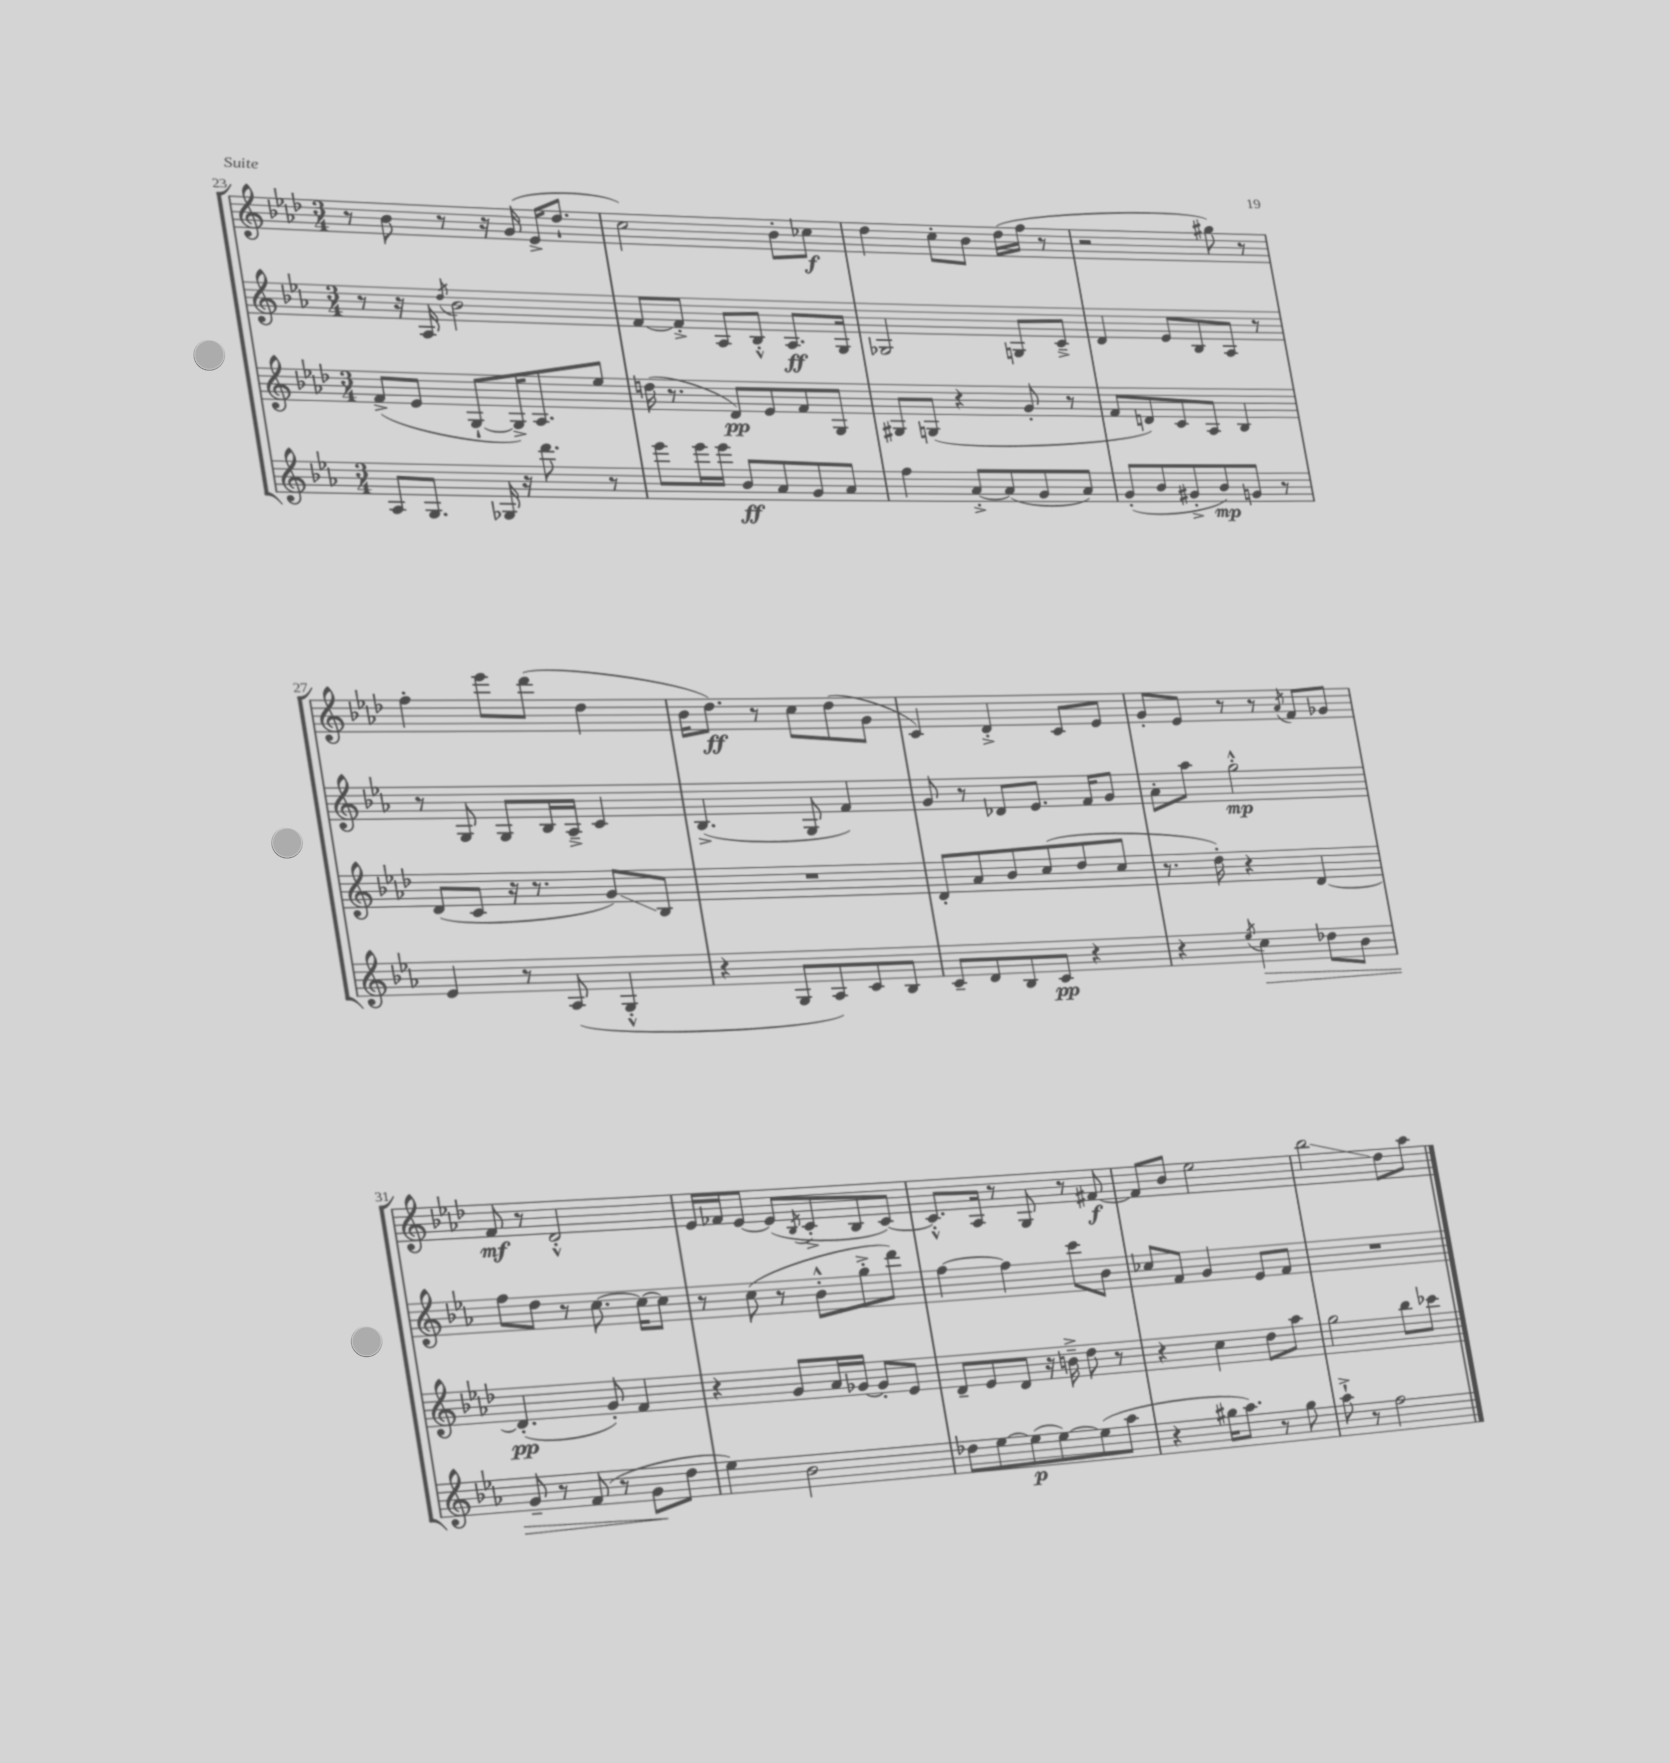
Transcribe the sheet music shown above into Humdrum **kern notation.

**kern	**kern	**kern	**kern
*staff4	*staff3	*staff2	*staff1
*clefG2	*clefG2	*clefG2	*clefG2
*k[b-e-a-]	*k[b-e-a-d-]	*k[b-e-a-]	*k[b-e-a-d-]
*M3/4	*M3/4	*M3/4	*M3/4
8A-	(8f^	8r	8r
8.G	8e-	16r	8b-
.	.	16A-	.
.	.	8qdd	.
.	[8G`	2b-	8r
16G-	.	.	.
16r	16G^])	.	16r
8.ddd	8.A-	.	(16g
.	.	.	16e-^
.	.	.	8.dd-`
8r	8ee-	.	.
=	=	=	=
8eee-	(16dd	[8f	2cc)
.	8.r	.	.
16eee-	.	8f'^]	.
16eee-	.	.	.
8b-	8d-)	8A-	.
8a-	8e-	8B-'^^	.
8g	8f	8.A-	8b-'
8a-	8G	.	8cc-
.	.	16G	.
=	=	=	=
4ff	8G#	2G-	4dd-
.	(8G	.	.
[8a-'^	4r	.	8cc'
(8a-]	.	.	8b-
8g	8g'	8G	(16dd-
.	.	.	16ff
8a-)	8r	8c~^	8r
=	=	=	=
(8g'	8f	4d	2r
8b-	8d)	.	.
8g#'^	8c	8e-	.
8b-)	8A-	8B-	.
8g	4B-	8A-	8gg#)
8r	.	8r	8r
=	=	=	=
4e-	(8d-	8r	4ff'
.	8c	8G	.
8r	16r	8G	8eee-
.	8.r	.	.
(8A-	.	16B-	(8ddd-
.	.	16A-~^	.
4G'^^	8g)	4c	4dd-
.	8B-	.	.
=	=	=	=
4r	2.r	(4.B-^	16b-
.	.	.	8.dd-)
8G	.	.	8r
8A-)	.	8G	8cc
8c	.	4f)	(8dd-
8B-	.	.	8g
=	=	=	=
8c~	8d-'	8g	4c)
8d	8a-	8r	.
8B-	8b-	8d-	4d-'^
8c	(8cc	8.e-	.
4r	8dd-	.	8c
.	.	16f	.
.	8cc	8g	8e-
=	=	=	=
4r	8.r	8a-'	8g'
.	.	8aa-	8e-
.	16dd-')	.	.
8qee-	.	.	.
4cc	4r	2gg'^^	8r
.	.	.	8r
.	.	.	8qa-
8dd-	[4d-	.	8f
8b-	.	.	8g-
=	=	=	=
8g~	(4.d-']	8ff	8f
8r	.	8dd	8r
(8f	.	8r	2d-'^^
8r	8g')	[8.cc	.
8g	4f	.	.
.	.	16cc_	.
8dd	.	8cc]	.
=	=	=	=
4ee-)	4r	8r	16e-
.	.	.	16f-
.	.	(8cc	[8e-
2b-	8g	8r	(8e-]
.	.	.	8qB-
.	16a-	8b-'^^	8c'^
.	[16g-	.	.
.	8g-']	8gg'^	8B-
.	8e-	8ddd)	[8c)
=	=	=	=
8dd-	8d-~	[4ff	8.c'^^]
[8ee-	8e-	.	.
.	.	.	16A-
(8ee-]	8d-	4ff]	8r
[8ee-)	16r	.	8G
.	16b~^	.	.
(8ee-]	8dd-	8ccc	8r
8aa-	8r	8b-	[8f#
=	=	=	=
4r	4r	8cc-	8f#]
.	.	8f	8b-
16gg#	4cc	4g	2ee-
8.aa-)	.	.	.
8r	8dd-	8e-	.
8gg#	8aa-	8f	.
=	=	=	=
8aa-`^	2gg	2.r	2bb-
8r	.	.	.
2ff	.	.	.
.	8bb-	.	8dd-
.	8ccc-	.	8aa-
==	==	==	==
*-	*-	*-	*-
